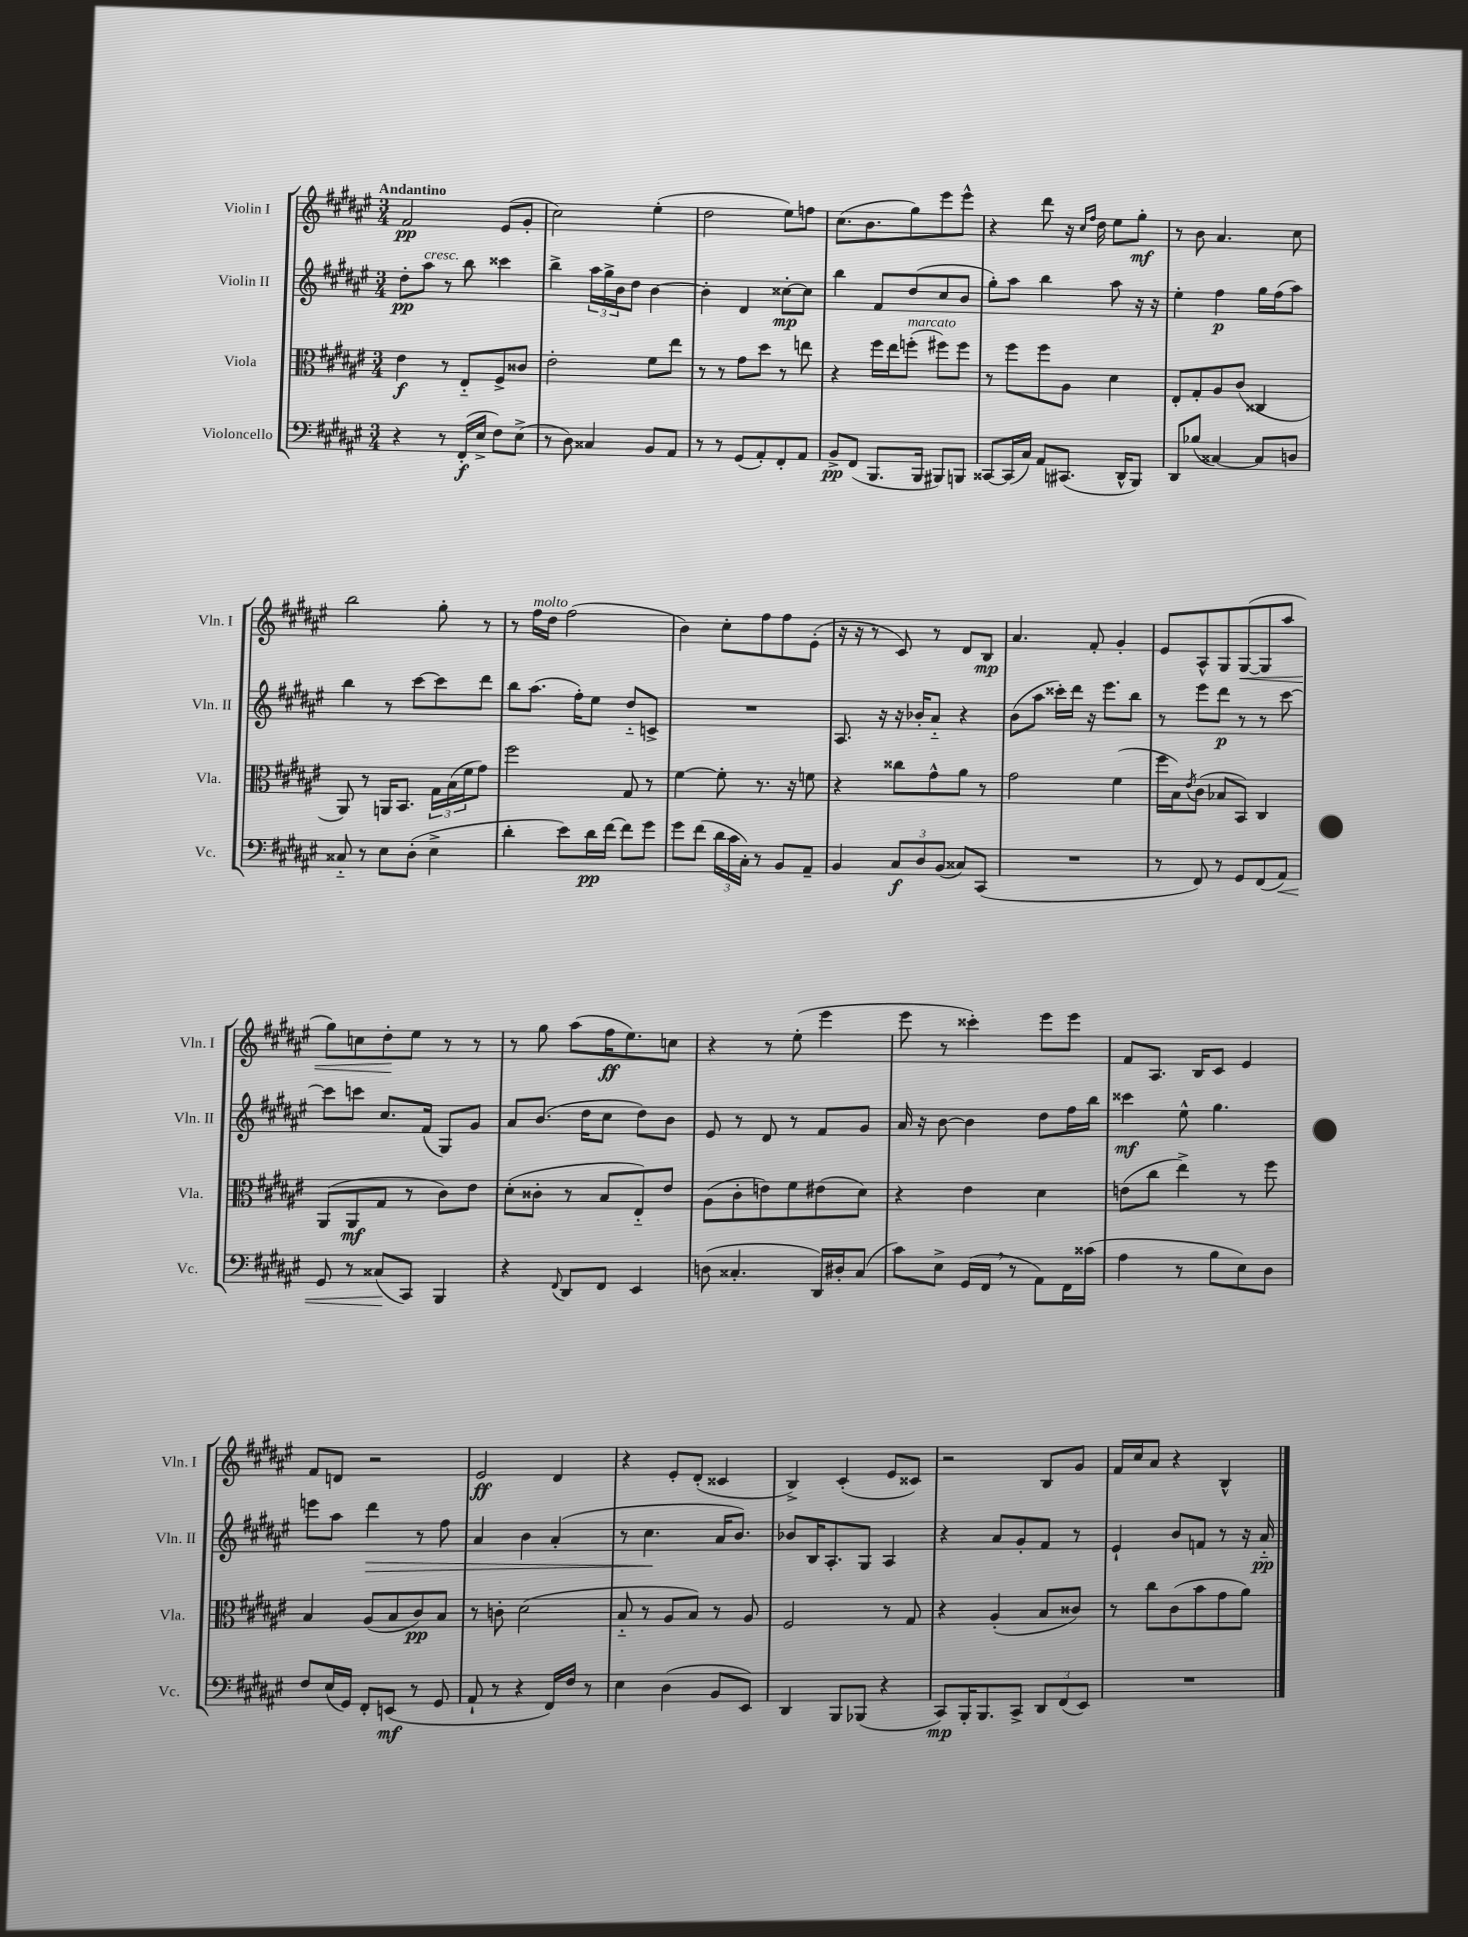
<<
\new StaffGroup <<
\new Staff = "s0" \with { instrumentName = "Violin I" shortInstrumentName = "Vln. I" } {
    \clef treble \key fis \major \numericTimeSignature \time 3/4 \tempo "Andantino"
    fis'2\pp eis'8( gis'8-. |
    cis''2) eis''4-.( |
    dis''2 eis''8) f''8 |
    cis''8.( b'8. gis''8) eis'''8 eis'''8-^ |
    r4 dis'''8 r16 \grace { cis''16 fis''16 } dis''16 eis''8 gis''8-.\mf |
    r8 b'8 ais'4. cis''8 |
    b''2 gis''8-. r8 |
    r8 fis''16^\markup { \italic "molto" } dis''16 fis''2( |
    b'4) cis''8-. fis''8 fis''8 eis'8-.( |
    r16 r16 r8 cis'8) r8 dis'8 b8\mp |
    ais'4. fis'8-. gis'4-. |
    eis'8 ais8-^ gis8 gis8~\<( gis8 ais''8 |
    gis''8) c''8 dis''8-.\! eis''8 r8 r8 |
    r8 gis''8 ais''8( fis''16\ff eis''8.) c''8 |
    r4 r8 eis''8-.( eis'''4 |
    eis'''8 r8 cisis'''4-.) eis'''8 eis'''8 |
    fis'8 ais8. b16 cis'8 eis'4 |
    fis'8 d'8 r2 |
    eis'2\ff dis'4 |
    r4 eis'8-. dis'8-.( cisis'4 |
    b4->) cis'4-.( eis'8 cisis'8) |
    r2 b8 gis'8 |
    fis'16 cis''16 ais'8 r4 b4-^ \bar "|." |
}
\new Staff = "s1" \with { instrumentName = "Violin II" shortInstrumentName = "Vln. II" } {
    \clef treble \key fis \major \numericTimeSignature \time 3/4
    dis''8-.\pp ais''8^\markup { \italic "cresc." } r8 b''8 cisis'''4 |
    b''4-> \tuplet 3/2 { ais''16 gis''16-> b'16 } dis''8 b'4~ |
    b'4-. dis'4 cisis''8~-.\mp cisis''8 |
    b''4 fis'8 dis''8( cis''8 b'8 |
    gis''8-.) ais''8 b''4 ais''8 r16 r16 |
    eis''4-. fis''4\p gis''16 fis''16( ais''8) |
    b''4 r8 cis'''8~ cis'''8 dis'''8 |
    b''8 ais''8.( fis''16-.) eis''8 dis''8-_ c'8-> |
    R2. |
    ais8. r16 r16 bes'16-. ais'8-_ r4 |
    b'8( ais''8 cisis'''16-.) dis'''16 r16 eis'''8. b''8 |
    r8 eis'''8 dis'''8\p r8 r8 cis'''8~ |
    cis'''8 c'''8 cis''8. fis'16( gis8) gis'8 |
    ais'8 b'8.( dis''16 cis''8 dis''8) b'8 |
    eis'8 r8 dis'8 r8 fis'8 gis'8 |
    ais'16 r16 b'8~ b'4 dis''8 fis''16 b''16 |
    cisis'''4\mf eis''8-^ gis''4. |
    e'''8 ais''8 dis'''4\> r8 fis''8 |
    ais'4 b'4 ais'4-.( |
    r8 cis''4.\! ais'16 b'8.) |
    bes'8 b16 ais8.-. gis8 ais4 |
    r4 ais'8 gis'8-. fis'8 r8 |
    eis'4-! b'8 f'8 r8 r16 ais'16-_\pp \bar "|." |
}
\new Staff = "s2" \with { instrumentName = "Viola" shortInstrumentName = "Vla." } {
    \clef alto \key fis \major \numericTimeSignature \time 3/4
    eis'4\f r8 eis8-_ fis8-> cisis'8 |
    eis'2-. fis'8 eis''8 |
    r8 r8 gis'8 dis''8 r8 e''8 |
    r4 fis''16 eis''16 f''8-.^\markup { \italic "marcato" }( fis''8) fis''8 |
    r8 fis''8 fis''8 ais8 dis'4 |
    eis8-. gis8-. ais8 cis'8( cisis4 |
    ais,8) r8 a,16 b,8. \tuplet 3/2 { gis16 b16( fis'16 } gis'8) |
    fis''2 gis8 r8 |
    fis'4~ fis'8-. r8. r16 f'8 |
    r4 cisis''8 gis'8-^ ais'8 r8 |
    gis'2 fis'4( |
    fis''16 b16) \acciaccatura { eis'8 } cis'8( bes8 b,8) cis4 |
    ais,8( ais,8\mf gis8 r8 cis'8) eis'8 |
    dis'8-.( cisis'8-. r8 b8 eis8-_) eis'8 |
    ais8( cis'8-. e'8) fis'8 eis'8( dis'8) |
    r4 eis'4 dis'4 |
    e'8( cis''8 eis''4->) r8 fis''8 |
    b4 ais8( b8 cis'8\pp) b8 |
    r8 c'8-. dis'2( |
    b8-_ r8 ais8 b8) r8 ais8 |
    fis2 r8 gis8 |
    r4 ais4-.( b8 cisis'8) |
    r8 cis''8 cis'8( b'8 gis'8 ais'8) \bar "|." |
}
\new Staff = "s3" \with { instrumentName = "Violoncello" shortInstrumentName = "Vc." } {
    \clef bass \key fis \major \numericTimeSignature \time 3/4
    r4 r8 fis,16-.\f( eis16-> fis8) eis8->( |
    r8 dis8) cisis4 b,8 ais,8 |
    r8 r8 gis,8( ais,8-.) fis,8-. ais,8 |
    b,8->\pp fis,8( b,,8. b,,16 bis,,8) b,,8 |
    cisis,8~ cisis,16( cis16) ais,8 cis,8.( dis,16-^ b,,8) |
    dis,8 bes8( cisis4~) cisis8 d8 |
    cisis8-_ r8 eis8 dis8-.( eis4-> |
    dis'4-. eis'8) dis'16\pp fis'16~ fis'8 gis'8 |
    gis'8 fis'8( \tuplet 3/2 { dis'16 cis'16 cis16-.) } r8 b,8 ais,8-- |
    b,4 \tuplet 3/2 { cis8\f dis8 b,8( } cisis8) cis,8( |
    R2. |
    r8 fis,8) r8 gis,8 fis,8( ais,8\<) |
    gis,8 r8 cisis8\!( cis,8) b,,4 |
    r4 \appoggiatura { fis,8 } dis,8 fis,8 eis,4 |
    d8( cisis4.-. dis,16) dis16-. cisis8( |
    cis'8) eis8-> gis,16( fis,16 \breathe r8 ais,8) fis,16 cisis'16( |
    ais4 r8 b8 eis8) dis8 |
    fis8 eis16( gis,16) fis,8-. e,8\mf( r8 gis,8 |
    ais,8-! r8 r4 fis,16) fis16 r8 |
    eis4 dis4( b,8 eis,8) |
    dis,4 b,,8 bes,,8( r4 |
    cis,8\mp) b,,16-. b,,8. cis,8-> \tuplet 3/2 { dis,8 fis,8( eis,8) } |
    R2. \bar "|." |
}
>>
>>
\layout { \context { \Score \remove "Bar_number_engraver" } }
